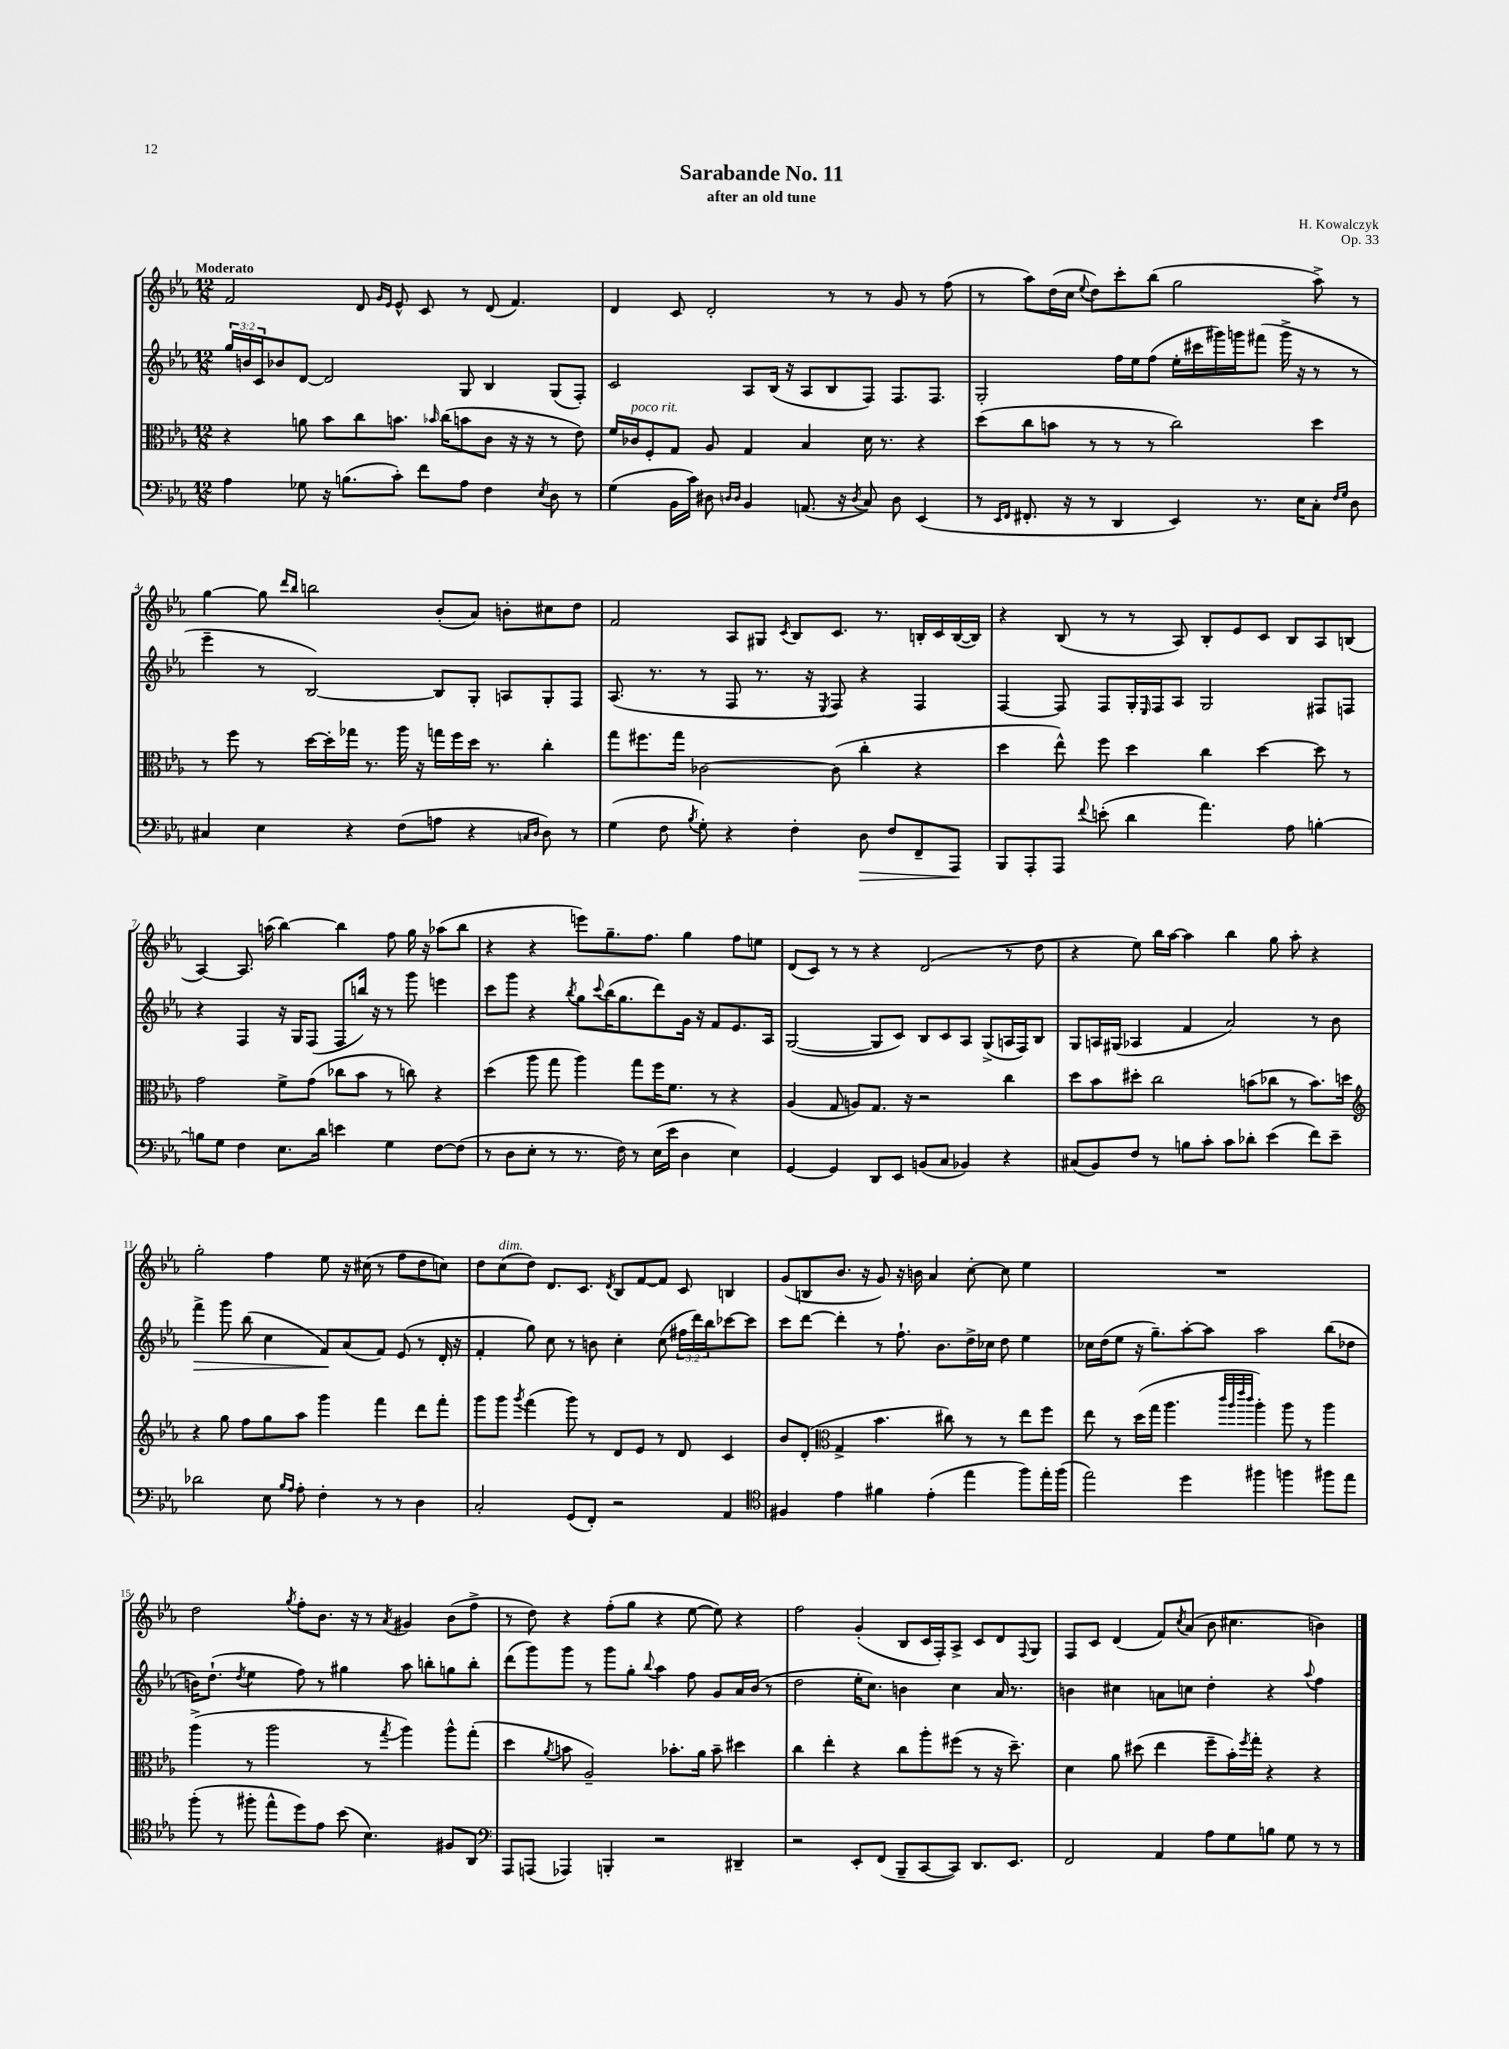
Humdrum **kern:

**kern	**dynam	**kern	**kern	**dynam	**kern
*part4	*part4	*part3	*part2	*part2	*part1
*staff4	*staff4	*staff3	*staff2	*staff2	*staff1
*clefF4	*	*clefC3	*clefG2	*	*clefG2
*k[b-e-a-]	*	*k[b-e-a-]	*k[b-e-a-]	*	*k[b-e-a-]
*M12/8	*	*M12/8	*M12/8	*	*M12/8
=1	=1	=1	=1	=1	=1
!	!	!	!	!	!LO:TX:a:B:t=Moderato
4A-\	.	4r	24gg/LL	.	2f/
.	.	.	24bn/	.	.
.	.	.	24c/J	.	.
.	.	.	8b-X/	.	.
8G-X\	.	8an\	[8d/J	.	.
16r	.	8b-\L	2d/]	.	.
(8.Bn\L	.	.	.	.	.
.	.	8cc\	.	.	8d/
.	.	.	.	.	16qqg/LL
.	.	.	.	.	16qqe-/JJ
8c'\J)	.	8.bn\J	.	.	8e-^^/
8f\L	.	.	.	.	8c/
.	.	16qqb-X/	.	.	.
.	.	(16cc\KL	.	.	.
8A-\J	.	8bn\	8G/	.	8r
4F\	.	8c\J	4B-/	.	(8d/
.	.	16r	.	.	4.f/)
.	.	16r	.	.	.
8qE-/	.	.	.	.	.
8D\	.	8r	(8G/L	.	.
8r	.	8e-\)	8F'/J)	.	.
=2	=2	=2	=2	=2	=2
(4G\	.	16f/LL	2c/	.	4d/
!	!	!LO:TX:a:i:t=poco rit.	!	!	!
.	.	16c-X/J	.	.	.
.	.	8F'/	.	.	.
16BB-\LL	.	8G/J	.	.	8c/
16c\JJ)	.	.	.	.	.
8D#X\	.	8A-/	.	.	2d'/
16qqDn/LL	.	.	.	.	.
16qqD/JJ	.	.	.	.	.
4BB-/	.	4G/	8A-/L	.	.
.	.	.	(16B-/Jk	.	.
.	.	.	16r	.	.
(8.AAn/	.	4B-/	8A-/L	.	.
.	.	.	8B-/	.	8r
16r	.	.	.	.	.
8qD/	.	.	.	.	.
8C/)	.	16d\	8F/J)	.	8r
.	.	8.r	.	.	.
8D\	.	.	8.F/L	.	8g/
(4EE-/	.	4r	.	.	8r
.	.	.	8.F/J	.	.
.	.	.	.	.	(8ff\
=3	=3	=3	=3	=3	=3
8r	.	(8dd\L	2G'/	.	8r
16qqEE-/LL	.	.	.	.	.
16qqFF/JJ	.	.	.	.	.
8.FF#X'/	.	8cc\	.	.	8aa-\L)
.	.	8bn\J	.	.	(16dd\L
16r	.	.	.	.	16cc\JJ
.	.	.	.	.	8qqee-/
8r	.	8r	.	.	8dd\L)
4DD/	.	8r	16ff\LL	.	8ccc'\
.	.	.	16ee-\J	.	.
.	.	8r	(8ff\J	.	(8bb-\J
4EE-/)	.	2cc\)	16ee-'\LL	.	2gg\
.	.	.	16ccc#X\	.	.
.	.	.	16ggg#X\)	.	.
.	.	.	16gggn\J	.	.
8.r	.	.	(8fff#X\J	.	.
.	.	.	16ggg^\	.	.
16E-\KL	.	.	16r	.	.
8C'\J	.	4dd\	8r	.	8aa-^\)
16qqF/LL	.	.	.	.	.
16qqG/JJ	.	.	.	.	.
8D\	.	.	8r	.	8r
!!LO:LB:g=z
=4	=4	=4	=4	=4	=4
4C#X/	.	8r	4eee-~\	.	[4gg\
.	.	8ff\	.	.	.
4E-\	.	8r	8r	.	8gg\]
.	.	.	.	.	16qqddd/LL
.	.	.	.	.	16qqbb-/JJ
.	.	[16dd\LL	[2B-/)	.	2bbn\
.	.	16dd'\]	.	.	.
4r	.	16gg-X\JJ	.	.	.
.	.	8.r	.	.	.
(8F\L	.	16aa-\	.	.	.
.	.	16r	.	.	.
8An\J	.	16ggn\LL	8B-/L]	.	(8b-'/L
.	.	16ff\	.	.	.
4r	.	16dd\JJ	8G'/J	.	8a-/J)
.	.	8.r	.	.	.
.	.	.	8An/L	.	8bn'\L
16qqCn/LL	.	.	.	.	.
16qqD/JJ	.	.	.	.	.
8D\)	.	4cc'\	8G'/	.	8cc#X\
8r	.	.	8F/J	.	8dd\J
=5	=5	=5	=5	=5	=5
(4G\	.	8gg\L	(8.A-/	.	2f/
.	.	8.ff#X\	.	.	.
.	.	.	8.r	.	.
8F\	.	.	.	.	.
.	.	16gg\Jk	.	.	.
8qB-/	.	.	.	.	.
8G'\)	.	[2c-X\	8r	.	.
4r	.	.	8F/	.	8A-/L
.	.	.	8.r	.	8G#X/J
.	.	.	.	.	8qc/
4F'\	.	.	.	.	8B-/L
.	.	.	16r	.	.
.	.	.	8qE-/	.	.
.	.	(8c-\]	8F/)	.	8.c/J
!	!LO:HP:b	!	!	!	!
8D\	>	4cc'\	4r	.	.
.	.	.	.	.	8.r
8F/L	.	.	.	.	.
8FF~/	.	4r	4F/	.	16Bn'/LL
.	.	.	.	.	16c/
8AAA-/J	.	.	.	.	([16B/
.	.	.	.	.	16B/JJ])
.	]	.	.	.	.
=6	=6	=6	=6	=6	=6
8BBB-/L	.	4dd\	[4F/	.	4r
8AAA-'/	.	.	.	.	.
8AAA-/J	.	8ee-^^\)	8F/]	.	(8B-/
8qqf/	.	.	.	.	.
(8en'\	.	8ff\	8F/L	.	8r
4d\	.	4dd\	16G'/L	.	8r
.	.	.	16qqE-/	.	.
.	.	.	16F/J	.	.
.	.	.	8A-/J	.	8A-/)
4.a-\)	.	4cc\	2G/	.	8B-'/L
.	.	.	.	.	8e-/
.	.	[4dd\	.	.	8c/J
8A-\	.	.	.	.	8B-/L
[4Bn'\	.	8dd\]	8F#X/L	.	8A-/
.	.	8r	8Fn/J	.	(8Bn/J
!!LO:LB:g=z
=7	=7	=7	=7	=7	=7
8Bn\L]	.	2g\	4r	.	[4A-/)
8G\J	.	.	.	.	.
4F\	.	.	4F/	.	8.A-/]
.	.	.	.	.	(16aan\
8.E-\L	.	8f^\L	16r	.	[4bb-\)
.	.	.	16G/KL	.	.
.	.	(8g\J	(8F/J	.	.
16d\Jk	.	.	.	.	.
4en\	.	8cc-X\L	8F/L	.	4bb-\]
.	.	8b-\J	16bbn/Jk)	.	.
.	.	.	16r	.	.
4G\	.	8r	8r	.	8ff\
.	.	8ccn\)	8ggg\	.	16gg\
.	.	.	.	.	16r
[8F\L	.	4r	4eeen\	.	(8aa-X\L
(8F\J]	.	.	.	.	8bb-\J
=8	=8	=8	=8	=8	=8
8r	.	(4dd\	8ccc\L	.	4r
8D\L	.	.	8ggg\J	.	.
8E-'\J	.	8aa-\	4r	.	4r
8r	.	8gg\	.	.	.
.	.	.	8qbb-/	.	.
8.r	.	4aa-\)	8gg\L	.	8eeen\L)
.	.	.	8qqccc/	.	.
.	.	.	(16bb-\K	.	8.gg~\
16F\)	.	.	8.gg\	.	.
8r	.	8gg\L	.	.	.
.	.	.	.	.	8.ff\J
(16E-\LL	.	16ff\K	8ddd\)	.	.
16e-\JJ	.	8.f\J	.	.	.
4D\	.	.	16g\Jk	.	4gg\
.	.	.	16r	.	.
.	.	8r	8f/L	.	.
4E-\)	.	4r	8.e-/	.	8ff\L
.	.	.	.	.	8een\J
.	.	.	16A-/Jk	.	.
=9	=9	=9	=9	=9	=9
[4GG/	.	(4A-/	([2G/	.	(8d/L
.	.	.	.	.	8c/J)
4GG/]	.	8G/	.	.	8r
.	.	8An/L)	.	.	8r
8DD/L	.	8.G/J	8G/L]	.	4r
8EE-/J	.	.	8c/J)	.	.
.	.	16r	.	.	.
(8BBn/L	.	2r	8B-/L	.	(2d/
8C/J	.	.	8c/	.	.
4BB-X/)	.	.	8A-/J	.	.
.	.	.	(8G^/L	.	.
4r	.	4cc\	16An/L	.	8r
.	.	.	16F/J)	.	.
.	.	.	8B-/J	.	8dd\
=10	=10	=10	=10	=10	=10
(8C#X/L	.	8dd\L	8G/L	.	4r
8BB-/)	.	8b-\	16An/L	.	.
.	.	.	(16G#X/JJ	.	.
8F/J	.	8dd#X'\J	4A-X/	.	8ee-\)
8r	.	2cc\	.	.	16bb-\LL
.	.	.	.	.	[16aa-\JJ
8Bn\L	.	.	4f/	.	4aa-\]
8c'\J	.	.	.	.	.
8c\L	.	.	2a-/)	.	4bb-\
8d-X'\J	.	(8bn\L	.	.	.
(4e-\	.	8cc-X\J	.	.	8gg\
.	.	8r	.	.	8aa-'\
8f\L)	.	8.b\L)	8r	.	4r
8e-~\J	.	.	8b-\	.	.
.	.	16ddn\Jk	.	.	.
!!LO:LB:g=z
=11	=11	=11	=11	=11	=11
*	*	*clefG2	*	*	*
!	!	!	!	!LO:HP:b	!
2d-X\	.	4r	4fff^\	>	2gg'\
.	.	8gg\	8ggg\	.	.
.	.	8ff\L	(8bb-\	.	.
8E-\	.	8gg\	4cc\	.	4ff\
16qqB-/LL	.	.	.	.	.
16qqA-/JJ	.	.	.	.	.
8A-'\	.	8aa-\J	.	.	.
4F'\	.	4ggg\	8f/L)	.	8ee-\
.	.	.	(8a-/	]	16r
.	.	.	.	.	(16cc#X\
8r	.	4fff\	8f/J)	.	8r
8r	.	.	(8e-/	.	8ff\L
4D\	.	8ddd\L	8r	.	8dd\
.	.	8fff'\J	16d'/	.	8ccn\J)
.	.	.	16r	.	.
=12	=12	=12	=12	=12	=12
2C'/	.	8ggg\L	4f'/	.	8dd\L
!	!	!	!	!	!LO:TX:a:i:t=dim.
.	.	8ggg\J	.	.	(8cc\
.	.	8qggg/	.	.	.
.	.	(4fff\	8gg\)	.	8dd\J)
.	.	.	8cc\	.	8.d/L
(8GG/L	.	8ggg\)	8r	.	.
.	.	.	.	.	8.c/J
8FF'/J)	.	8r	8bn\	.	.
.	.	.	.	.	8qd/
2r	.	8d/L	4cc'\	.	8B-/L
.	.	8e-/J	.	.	[8f/
.	.	8r	(8cc\	.	8f/J]
.	.	8d/	24ff#X\LL	.	8c/
.	.	.	24ddd\)	.	.
.	.	.	24bb-\J	.	.
4AA-/	.	4c/	[8ccc-X\	.	4Bn/
.	.	.	8ccc-\J]	.	.
=13	=13	=13	=13	=13	=13
*clefC4	*	*	*	*	*
4F#X/	.	8b-/L	8ccc\L	.	(8g/L
.	.	(8d'/J	[8ddd\J	.	8Bn/
*	*	*clefC3	*	*	*
4e-\	.	4G^/	4ddd'\]	.	8.b-/J
.	.	.	.	.	16r
4f#X\	.	4.b-\	8r	.	8g/)
.	.	.	8.ff`\	.	16r
.	.	.	.	.	16bn\
(4e-'\	.	.	.	.	4a-/
.	.	.	8.b-\L	.	.
.	.	8cc#X\)	.	.	.
4ee-\	.	8r	16dd^\L	.	[8cc'\
.	.	.	16cc-X\JJ	.	.
.	.	8r	8dd\	.	8cc\]
8ff\L)	.	8ee-\L	4ee-\	.	4ee-\
16ee-'\L	.	8ff\J	.	.	.
(16ff\JJ	.	.	.	.	.
=14	=14	=14	=14	=14	=14
2ee-\)	.	8ee-\	16cc-X\LL	.	1.r
.	.	.	(16dd\J	.	.
.	.	8r	8ee-\J	.	.
.	.	(16dd\LL	16r	.	.
.	.	16gg\JJ	8.gg~\L)	.	.
.	.	4.aa-\	.	.	.
4dd\	.	.	[8aa-'\	.	.
.	.	.	8aa-\J]	.	.
.	.	32qqccc/LLL	.	.	.
.	.	32qqaa-/	.	.	.
.	.	32qqeee-/	.	.	.
.	.	32qqccc/JJJ	.	.	.
4ff#X\	.	4aa-'\)	2aa-\	.	.
4ffn\	.	8aa-\	.	.	.
.	.	8r	.	.	.
8ff#X\L	.	4aa-\	(8bb-\L	.	.
8ee-\J	.	.	8dd-X\J	.	.
!!LO:LB:g=z
=15	=15	=15	=15	=15	=15
(8ff'\	.	(4aa-^\	16bn\KL)	.	2dd\
.	.	.	(8.dd`\J	.	.
8r	.	.	.	.	.
.	.	.	8qdd/	.	.
8ff#X'\	.	8r	4ee-\	.	.
8ee-^^\L	.	2aa-\	.	.	.
.	.	.	.	.	8qgg/
8dd\)	.	.	8ff\)	.	8ff'\L
8e-\J	.	.	8r	.	8.b-\J
(8b-\	.	.	4gg#X\	.	.
.	.	.	.	.	16r
4.B-\)	.	8r	.	.	8r
.	.	8qgg/	.	.	8qa-/
.	.	4aa-\)	8aa-\	.	4g#X/
.	.	.	8bbn'\L	.	.
8F#X/L	.	8aa-^^\L	8ggn\	.	(8b-\L
8AA-/J	.	(8gg'\J	8bb'\J	.	8ff^\J
=16	=16	=16	=16	=16	=16
*clefF4	*	*	*	*	*
8AAA-/L	.	4dd\	(8ddd\L	.	8r
(8AAAn/J	.	.	8ggg\)	.	8dd\)
.	.	8qa-/	.	.	.
4AAA-X/)	.	8bn\	8ggg\J	.	4r
.	.	2A-~/)	8r	.	.
4BBBn'/	.	.	8ggg\L	.	(8ff'\L
.	.	.	8gg'\J	.	8gg\J
.	.	.	8qqbb-/	.	.
2r	.	.	4aa-\	.	4r
.	.	8.b-X'\L	.	.	.
.	.	.	8ff\	.	[8ee-\
.	.	16a-\Jk	.	.	.
.	.	8b-~\	8g/L	.	8ee-\])
4DD#X~/	.	4dd#X\	16a-/L	.	4r
.	.	.	(16b-/JJ	.	.
.	.	.	8r	.	.
=17	=17	=17	=17	=17	=17
2r	.	4cc\	2dd\	.	2ff\
.	.	4ee-'\	.	.	.
8EE-'/L	.	4r	16ee-'\KL	.	(4g'/
.	.	.	8.cc\J)	.	.
(8FF/J	.	.	.	.	.
8BBB-~/L	.	8cc\L	4bn\	.	8B-/L
[8CC/	.	8aa-'\	.	.	16c/L
.	.	.	.	.	16F'/J)
8CC/J])	.	(8ff#X\J	4cc\	.	8A-^/J
8.DD/L	.	8r	.	.	8c/L
.	.	16r	16a-/	.	8d/
8.EE-/J	.	8.dd~\)	8.r	.	.
.	.	.	.	.	8qqF/
.	.	.	.	.	8G/J
=18	=18	=18	=18	=18	=18
2FF/	.	4d\	4bn\	.	8F/L
.	.	.	.	.	8c/J
.	.	8a-\	4cc#X\	.	(4d/
.	.	(8dd#X\	.	.	.
4AA-/	.	4ee-\	8an\L	.	8f/L)
.	.	.	.	.	8qcc/
.	.	.	8ccn\J	.	(8a-/J
8A-\L	.	8ff~\L	4dd'\	.	8b-\
8G\	.	16b-'\L)	.	.	4.cc#X\
.	.	8qff/	.	.	.
.	.	16gg'\JJ	.	.	.
8Bn\J	.	4r	4r	.	.
8G\	.	.	.	.	.
.	.	.	8qqaa-/	.	.
8r	.	4r	4ff\	.	4bn\)
8r	.	.	.	.	.
==	==	==	==	==	==
*-	*-	*-	*-	*-	*-
